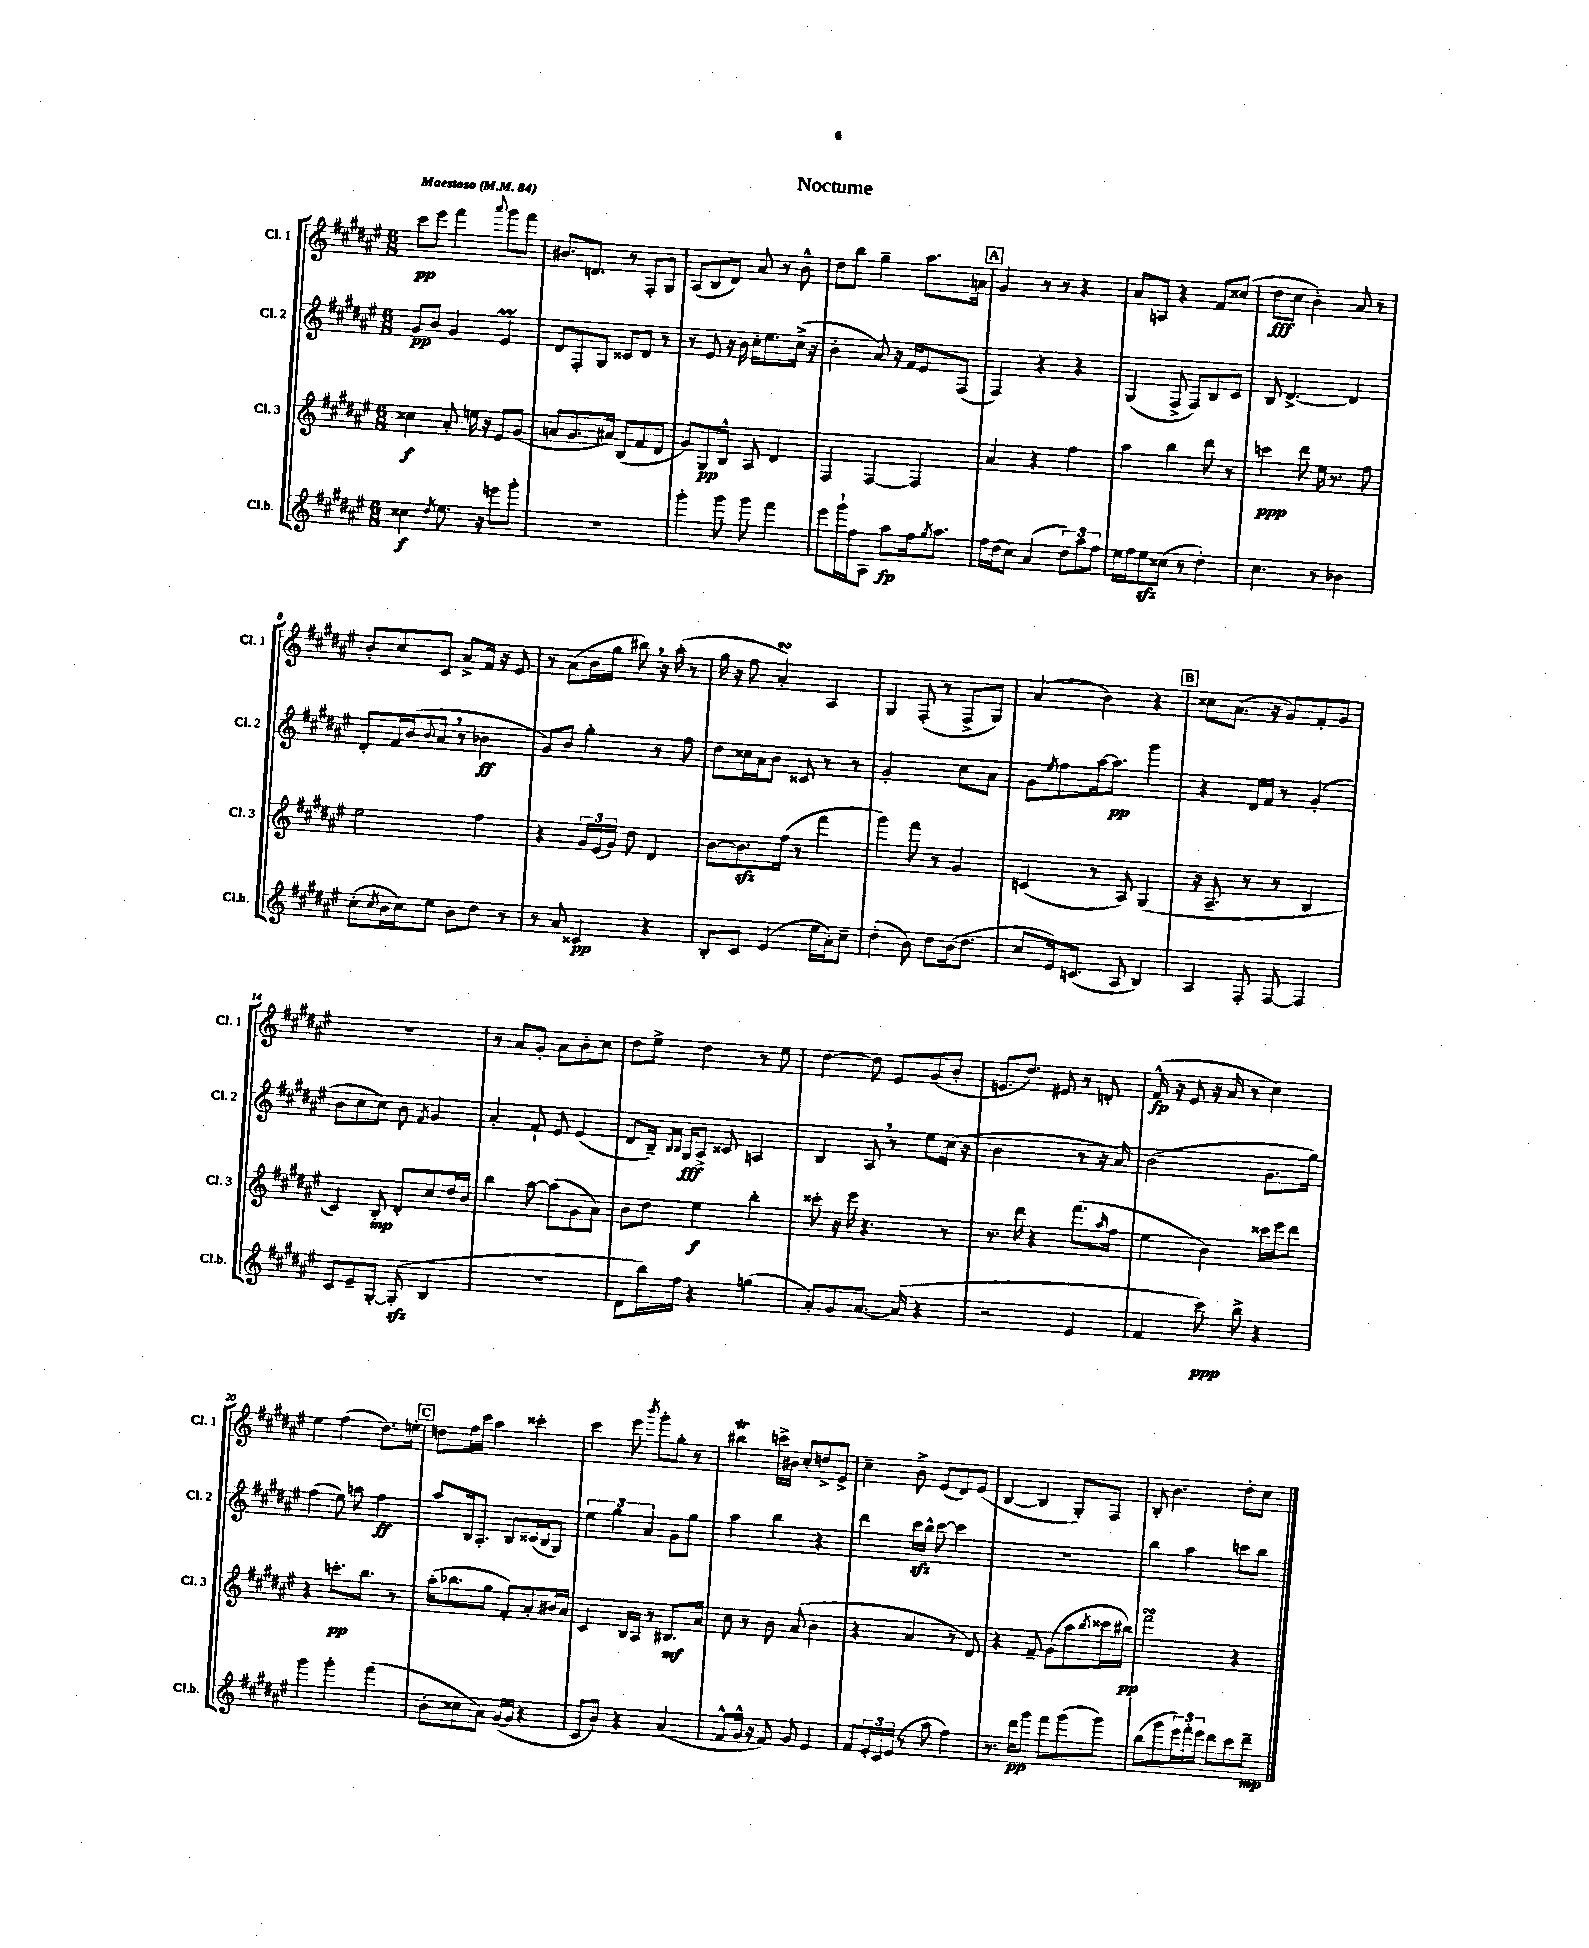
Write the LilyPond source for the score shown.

\header { title = "Nocturne" }
<<
\new StaffGroup <<
\new Staff = "s0" \with { instrumentName = "Cl. 1" shortInstrumentName = "Cl. 1" } {
    \clef treble \key fis \major \numericTimeSignature \time 6/8 \tempo "Maestoso" 4 = 84
    cis'''8\pp eis'''8 fis'''4 \appoggiatura { ais'''8 } gis'''8 fis'''8 |
    bis'8. d'8. r8 fis8-. gis8 |
    ais8( b8 dis'8) ais'8 r8 b'8-^ |
    dis''8 b''8 gis''4-- ais''8. a'16 |
    \mark \markup { \box "A" } gis'4 r8 r8 r4 |
    ais'8 a8 r4 fis'8 cisis''8( |
    dis''8\fff cis''8 b'4-.) ais'8 r8 |
    b'8-. cis''8 cis'8 ais'8-> fis'16 r16 eis'8 |
    r8 ais'8( b'16 gis''16 bis''8) \breathe r16 ais''16-.( r8 |
    gis''16 r16 fis''8 ais'4-.\turn) ais4 |
    gis4 fis8-.( r8 fis8-> gis8) |
    ais'4( b'4) r4 |
    \mark \markup { \box "B" } cisis''8 ais'8.( r16 gis'8) fis'8-. gis'8 |
    R2. |
    r8 ais'8 gis'8-. ais'8 b'8-. cis''8 |
    dis''8 eis''8-> dis''4 r8 eis''8 |
    dis''4~ dis''8 eis'8 gis'8( b'8-. |
    e'8. dis''8.) eis'8 r8 d'8-. |
    fis'16-^\fp( r16 eis'8 r16 ais'16 r8 cis''4) |
    eis''4 fis''4( dis''8.) e''16-. |
    \mark \markup { \box "C" } d''8 fis''16 cis'''16 ais''4 cisis'''4-. |
    cis'''4 eis'''8 \acciaccatura { b'''8 } gis'''8-. gis''8-. r8 |
    bis''4\trill c'''16-> bis'16 cis''8-. d''8-> eis'8-> |
    cis''4-- b'8-> eis'8( dis'8) eis'8( |
    b4~ b4 gis8-.) fis8 |
    b8-. b'4. dis''8-. cis''8 \bar "|." |
}
\new Staff = "s1" \with { instrumentName = "Cl. 2" shortInstrumentName = "Cl. 2" } {
    \clef treble \key fis \major \numericTimeSignature \time 6/8
    gis'8\pp b'8 gis'4 eis'4\prall |
    dis'8 fis8-. gis8 cisis'8 dis'8 r8 |
    r8 eis'8 r16 b'16 cis''16-. eis''8. cis''16->( r16 |
    b'4-. ais'8) r16 fis'16 eis'8 fis8( |
    \mark \markup { \box "A" } fis4) r4 r4 |
    gis4( fis8-> fis8) b8 cis'8 |
    b8 dis'4.~-> dis'4 |
    dis'8-. fis'16 b'16( \appoggiatura { b'8 } ais'8 \breathe r8 bes'4\ff |
    gis'8) b'8 gis''4-. r8 fis''8 |
    dis''8 cisis''16 ais'16 b'8 cisis'8 r8 r8 |
    gis'2-. cis''8 ais'8 |
    gis'8 \acciaccatura { eis''8 } fis''8 ais''16~ ais''8.\pp gis'''4 |
    \mark \markup { \box "B" } r4 dis'16 fis'16 r8 gis'4-.( |
    b'8 cis''8 cis''8) b'8 \acciaccatura { fis'8 } gis'4 |
    ais'4-. fis'8-! eis'8 eis'4( |
    dis'8 b16--) \grace { b16 b16 } gis16\fff ais8-> cisis'8 a4 |
    b4 ais8 \breathe r8 eis''8 cis''16( r16 |
    b'2 r8 r16 ais'16) |
    b'2( gis'8. gis''16) |
    fis''4( eis''8) a''8 fis''4\ff |
    \mark \markup { \box "C" } ais''8 b16 ais8.-. b8 cisis'16( b16 gis8) |
    \tuplet 3/2 { eis''4 gis''4 ais'4 } gis'8 gis''8 |
    ais''4 b''4 r4 |
    dis'''4 cis'''16\sfz b''16-^ cis'''8~ cis'''4 |
    R2. |
    b''4 ais''4 c'''8 b''8 \bar "|." |
}
\new Staff = "s2" \with { instrumentName = "Cl. 3" shortInstrumentName = "Cl. 3" } {
    \clef treble \key fis \major \numericTimeSignature \time 6/8
    cisis''4\f ais'8-. e''16 r16 eis'8 gis'8( |
    a'8 gis'8. ais'16) b8( fis'8 dis'8 |
    gis'8) gis8\pp b8-^ ais8 dis'4 |
    fis4 fis4~ fis4 |
    \mark \markup { \box "A" } ais'4 r4 fis''4 |
    ais''4 b''4 dis'''8 r8 |
    c'''4\ppp dis'''8 eis''16 r8. fis''8 |
    eis''2 fis''4 |
    r4 \tuplet 3/2 { gis'16 eis'16( gis'16) } dis''8 dis'4 |
    b'8~ b'8.\sfz fis''16( r8 fis'''4 |
    gis'''4) fis'''8 r8 gis'4 |
    c'4( r8 ais8) gis4( |
    \mark \markup { \box "B" } r16 ais8.-- r8 r8 b4 |
    cis'4) b8-.\mp dis'8-. cis''8 dis''16 b'16 |
    b''4 ais''8~ ais''8( gis'8 ais'8) |
    b'8 dis''8 eis''4\f b''4-. |
    cisis'''8-. r16 eis'''16 r4. r8 |
    r8. dis'''16 r4 fis'''8.( \grace { ais''16 } fis''16 |
    eis''4 b'4) cisis'''16 eis'''16 dis'''8 |
    r4 c'''8.-.\pp b''8. r8 |
    \mark \markup { \box "C" } ais''16-.( bes''8. gis''8 fis'8-.) ais'8-. bis'16 ais'16 |
    cis'4 b16 ais16 r8 bis8.\mf ais'16 |
    cis''8 r8 b'8 ais'8( b'4 |
    r4 ais'4 r8 dis'8) |
    r4 fis'8-- gis'8( ais''8 \acciaccatura { b''8 } cisis'''16 bis''16\pp) |
    fis'''2\turn r4 \bar "|." |
}
\new Staff = "s3" \with { instrumentName = "Cl.b." shortInstrumentName = "Cl.b." } {
    \clef treble \key fis \major \numericTimeSignature \time 6/8
    cisis''4\f \acciaccatura { dis''8 } eis''8. r16 e'''8 gis'''8-. |
    R2. |
    gis'''4-. gis'''8 gis'''8 fis'''4 |
    eis'''8 gis'''16-! fis''16 ais8 ais''8\fp fis''16 \acciaccatura { gis''8 } ais''8. |
    \mark \markup { \box "A" } fis''16 dis''16( cis''8) ais'4( \tuplet 3/2 { dis''8) ais''8 fis''8 } |
    eis''16 fis''16 eis''8\sfz cisis''8( r8 dis''4-.) |
    cis''4. r8 bes'4 |
    cis''8-.( \acciaccatura { cis''8 } b'16 cis''16) eis''8 b'8 dis''8 r8 |
    r8 ais'8 cisis'4\pp r4 |
    b8-. cis'8 eis'4( eis''16 ais'16-.) cis''8-- |
    dis''4-.( b'8) dis''8 b'16( dis''8. |
    cis''8 eis'16) c'8.( ais8 b4) |
    \mark \markup { \box "B" } ais4 fis8-. fis8~ fis4 |
    cis'8 eis'8-- gis8~-. gis8-.\sfz( b4 |
    R2. |
    dis'8 b''16) fis''16 r4 g''4( |
    ais'8-.) gis'8 ais'8.~ ais'16( r4 |
    r2 eis'4 |
    fis'4 cis'''8\ppp) b''8-> r4 |
    gis'''4 gis'''4-. fis'''4( |
    \mark \markup { \box "C" } b'8-. cisis''8 ais'8) gis'16~( gis'16 r4 |
    cis'8 b'8) r4 ais'4( |
    fis'8-^ gis'16-^ r16 fis'8) gis'8 eis'4 |
    fis'8 \tuplet 3/2 { eis'16-. cis'16 eis'16( } r8 ais''8 fis''4) |
    r8. dis'''16\pp gis'''8 fis'''8 gis'''8( gis'''8) |
    b''8( gis'''8 \tuplet 3/2 { eis'''16) fis'''16-. eis'''16 } dis'''8 cis'''8 dis'''8--\mp \bar "|." |
}
>>
>>
